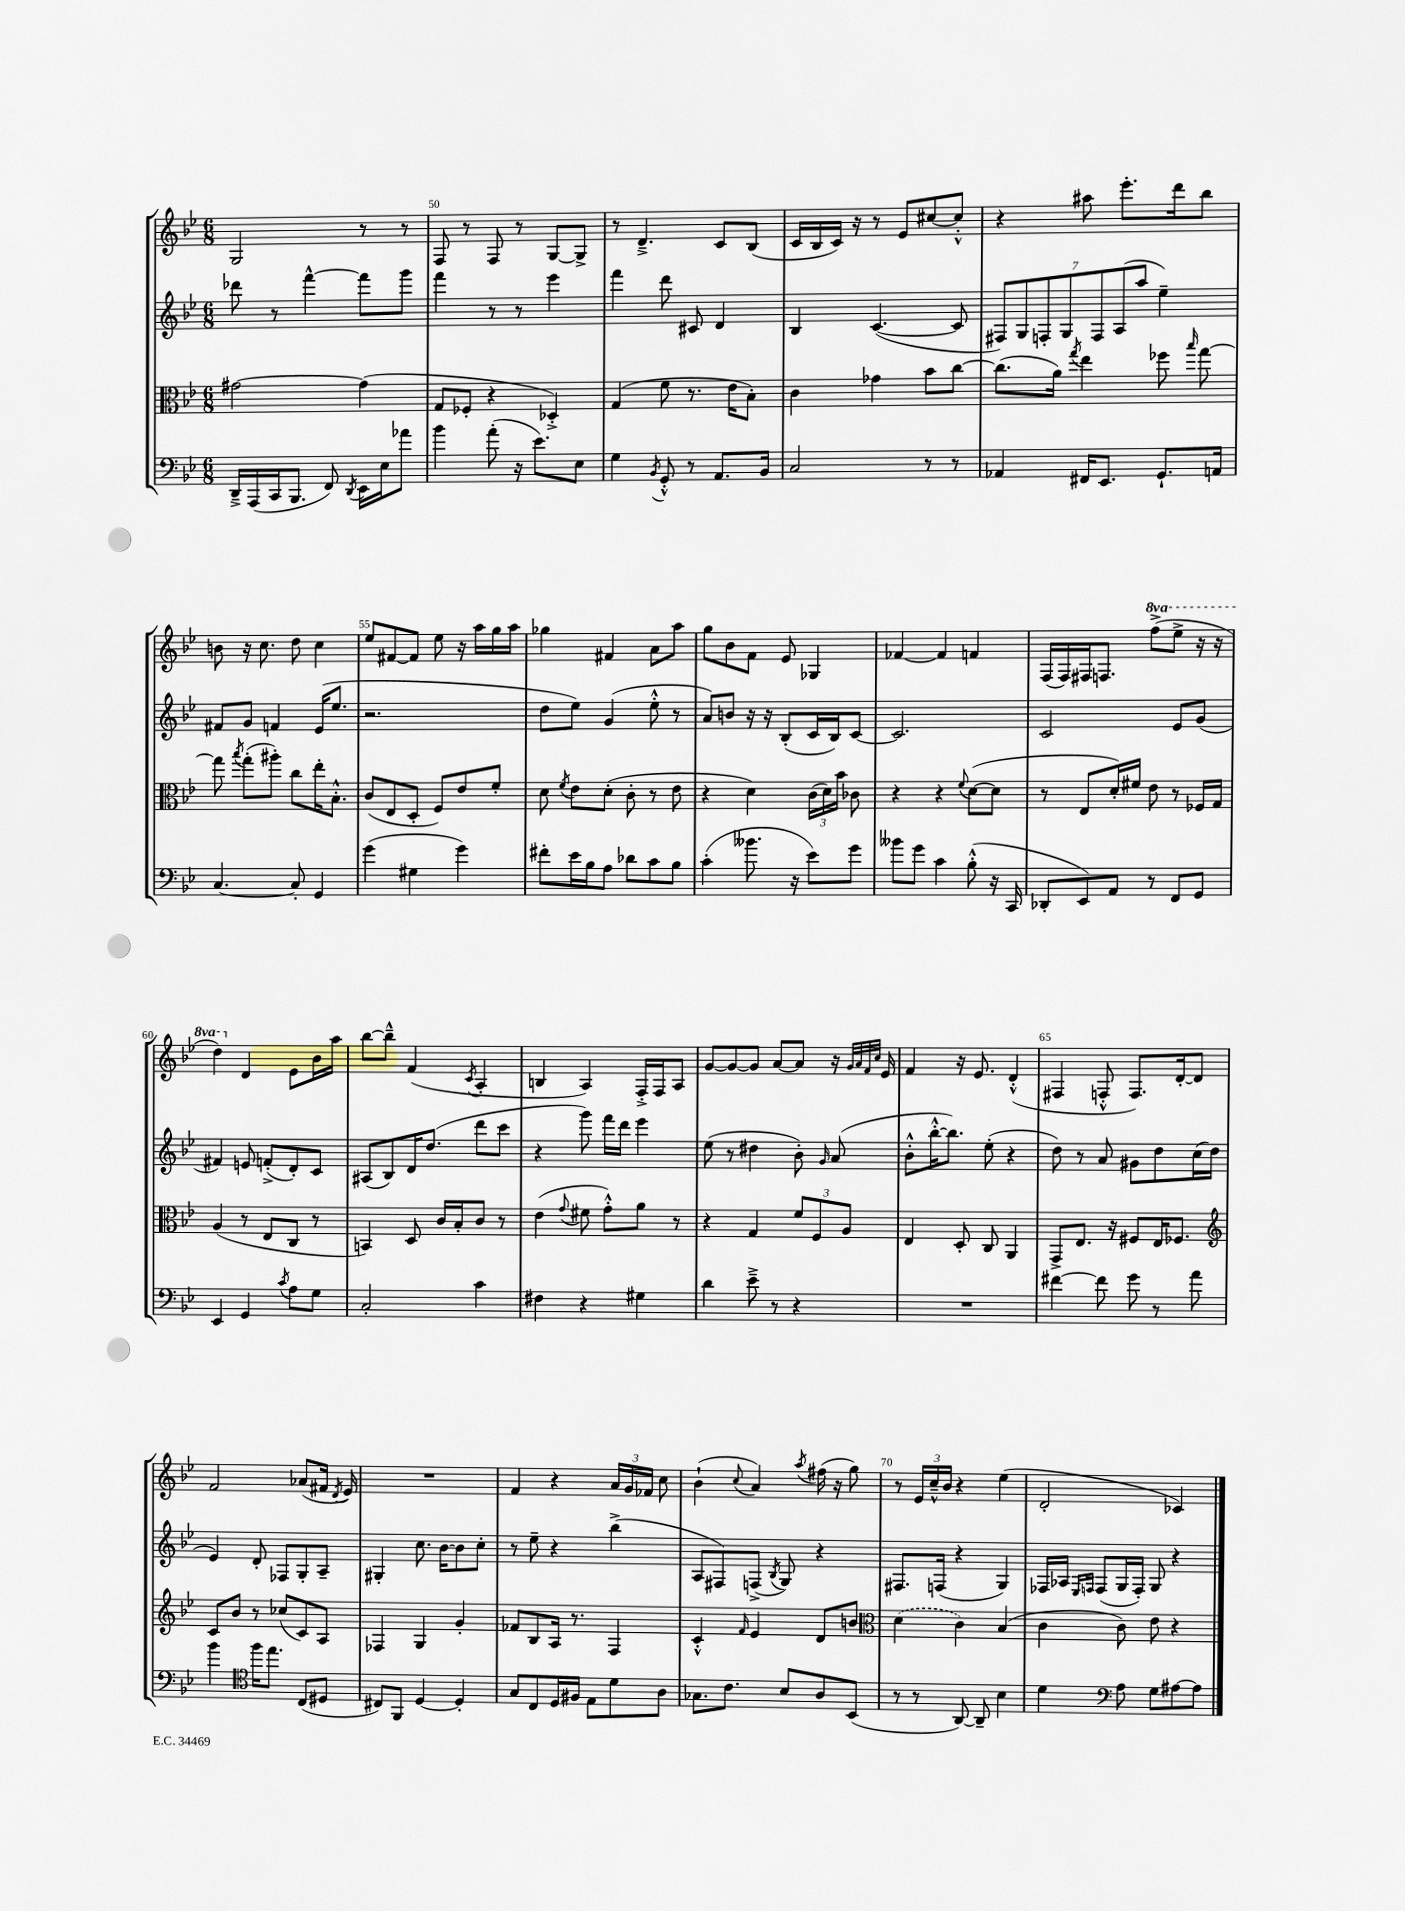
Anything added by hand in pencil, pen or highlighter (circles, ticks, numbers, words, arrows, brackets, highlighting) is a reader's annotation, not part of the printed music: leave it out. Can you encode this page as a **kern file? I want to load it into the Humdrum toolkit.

**kern	**kern	**kern	**kern
*part4	*part3	*part2	*part1
*staff4	*staff3	*staff2	*staff1
*clefF4	*clefC3	*clefG2	*clefG2
*k[b-e-]	*k[b-e-]	*k[b-e-]	*k[b-e-]
*M6/8	*M6/8	*M6/8	*M6/8
=49	=49	=49	=49
16DD~^/LL	[2g#X\	8ddd-X\	2G/
(16AAA/	.	.	.
16CC/J	.	8r	.
8.BBB-/J	.	.	.
.	.	[4fff^^\	.
8FF/)	.	.	.
8qDD/	.	.	.
16EE-\LL	(4g#\]	8fff\L]	8r
16E-\J	.	.	.
8a-X\J	.	8ggg\J	8r
=50	=50	=50	=50
4b-\	8G/L	4fff\	8F/
.	8F-X'/J	.	8r
(8a'\	4r	8r	8F/
16r	.	8r	8r
8.e-\L)	.	.	.
.	4D-X'^/)	4eee-\	[8G/L
8E-\J	.	.	8G^/J]
=51	=51	=51	=51
4G\	(4G/	4fff\	8r
.	.	.	4.d~^/
8qBB-/	.	.	.
8GG'^^/	8f\	8ddd\	.
8r	8.r	8c#X/	.
8.AA/L	.	4d/	8c/L
.	16e-\KL	.	.
.	8B-'\J)	.	(8B-/J
16BB-/Jk	.	.	.
=52	=52	=52	=52
2C/	4c\	4B-/	16c/LL
.	.	.	16B-/
.	.	.	16c/JJ)
.	.	.	16r
.	4g-X\	([4.c/	8r
.	.	.	8e-/L
8r	8b-\L	.	[8cc#X/
8r	[8cc\J	8c/]	8cc#'^^/J]
=53	=53	=53	=53
4AA-X/	(8.cc\L]	14F#X/L)	4r
.	.	14G/	.
.	.	14Fn'/	.
.	16a\Jk)	.	.
.	.	14G/	.
.	8qgg/	.	.
16FF#X/KL	4ee-\	.	8aa#X\
.	.	14F/	.
8.EE-/J	.	.	.
.	.	(14A/	.
.	.	.	8.eee-'\L
.	.	14aa/J	.
8.GG`/L	8ff-X\	4ee-~\)	.
.	.	.	16ddd\k
.	16qqbb-/	.	.
.	[8gg\	.	8bb-\J
16AAn/Jk	.	.	.
!!LO:LB:g=z
=54	=54	=54	=54
[4.C/	8gg\]	8f#X/L	8bn\
.	8qbb-/	.	.
.	(8gg'\L	8g/J	16r
.	.	.	8.cc\
.	8aa#X'\J)	4fn/	.
8C'/]	8cc\L	.	8dd\
4GG/	16ee-'\K	(16e-/KL	4cc\
.	8.B-'^^\J	8.ee-/J	.
=55	=55	=55	=55
(4g\	(8c/L	2.r	8ee-/L
.	8E-/	.	[8f#X/
4G#X\	8D'/J	.	8f#/J]
.	8F/L)	.	8ee-\
4g\)	8e-/	.	16r
.	.	.	16aa\LL
.	8f'/J	.	16gg\
.	.	.	16aa\JJ
=56	=56	=56	=56
8f#X'\L	8d\	8dd\L	4gg-X\
.	8qf/	.	.
16e-\L	8e-\L	8ee-\J)	.
16B-\J	.	.	.
8A\J	(8d'\J	(4g/	4f#X/
8d-X\L	8c'\	.	.
8c\	8r	8ee-'^^\	8a\L
8B-\J	8e-\	8r	8aa\J
=57	=57	=57	=57
(4c'\	4r	8a/L)	8gg\L
.	.	8bn/J	8b-\
8.b--X\	4d\)	16r	8f\J
.	.	16r	.
.	.	(8B-'/L	8e-/
16r	.	.	.
8e-\L)	(24c\LL	16c/L	4G-X/
.	24d\)	.	.
.	.	16B-/J)	.
.	24b-\JJ	.	.
8g\J	8c-X\	[8c/J	.
=58	=58	=58	=58
8b--X\L	4r	2.c/]	[4f-X/
8g\J	.	.	.
4c\	4r	.	4f-/]
.	8qqf/	.	.
(8B-'^^\	([8d\L	.	4fn/
16r	8d\J]	.	.
16CC/	.	.	.
=59	=59	=59	=59
8DD-X'/L	8r	2c/	(16F/LL
.	.	.	16F/)
8EE-/)	8E-/L	.	16F#X/J
.	.	.	8.Fn/J
8AA/J	16d'/L)	.	.
.	16f#X/JJ	.	.
*	*	*	*8va
8r	8e-\	.	(8fff^\L
8FF/L	8r	8e-/L	8eee-^\J
8GG/J	16F-X/LL	(8g/J	16r
.	16G/JJ	.	16r
!!LO:LB:g=z
=60	=60	=60	=60
4EE-/	(4A/	4f#X/)	4ddd\)
*	*	*	*X8va
4GG/	8r	8en/	4d/
.	8E-/L	(8fn'^/L	.
8qc/	.	.	.
8A\L	8C/J	8d'/)	8e-\L
8G\J	8r	8c/J	16b-\L
.	.	.	16aa\JJ
=61	=61	=61	=61
2C'/	4BBn/)	(8A#X/L	[8bb-\L
.	.	8B-/)	8bb-~^^\J]
.	8D/	16d/K	(4f/
.	.	(8.dd/J	.
.	16c/LL	.	.
.	16B-'/J	.	.
.	.	.	8qc/
4c\	8c/J	8ddd\L	4A'/
.	8r	8ccc\J	.
=62	=62	=62	=62
4F#X\	(4e-\	4r	4Bn/
.	8qqg/	.	.
4r	8f#X\	8ggg\)	4A/)
.	8g'^^\L)	16fff\LL	.
.	.	16ddd\JJ	.
4G#X\	8a\J	4eee-\	16F'^/LL
.	.	.	16F/J
.	8r	.	8A/J
=63	=63	=63	=63
4d\	4r	(8ee-\	[8g/L
.	.	8r	8g/_
8e-~^\	4G/	4dd#X\	8g/J]
8r	.	.	[8a/L
4r	12f/L	8b-'\)	8a/J]
.	12F/	.	.
.	.	16qqg/	.
.	.	(8a/	16r
.	12A/J	.	.
.	.	.	32qqg/LLL
.	.	.	32qqa/
.	.	.	32qqf/
.	.	.	32qqcc/JJJ
.	.	.	16e-/
=64	=64	=64	=64
2.r	4E-/	8b-'^^\L	4f/
.	.	[16bb-'^^\K	.
.	.	8.bb-\J])	.
.	8D'/	.	16r
.	.	.	8.e-/
.	8C/	(8ee-'\	.
.	4AA/	4r	(4d'^^/
=65	=65	=65	=65
[4f#X\	8GG^/L	8dd\)	4F#X/
.	8.E-/J	8r	.
8f#\]	.	8a/	8Fn'^^/
.	16r	.	.
8g\	8F#X/L	8g#X\L	8.F/L)
8r	16E-/K	8dd\	.
.	8.F-X/J	.	[16d'/k
8a\	.	(16cc\L	8d/J]
.	.	16dd\JJ	.
!!LO:LB:g=z
=66	=66	=66	=66
*	*clefG2	*	*
4b-\	8c/L	4e-/)	2f/
.	8b-/J	.	.
*clefC4	*	*	*
16ff\KL	8r	8d'/	.
8.ee-\J	.	.	.
.	(8cc-X/L	8F-X/L	.
(8C/L	8c/)	8G'/	(8a-X/L
8D#X/J	8A/J	8A~/J	16f#X/Jk
.	.	.	8qd/
.	.	.	16e-/)
=67	=67	=67	=67
8C#X/L)	4F-X/	4G#X'/	2.r
8FF/J	.	.	.
[4D/	4G/	8.cc\	.
.	.	[16b-\KL	.
4D'/]	4g'/	8b-\]	.
.	.	8cc'\J	.
=68	=68	=68	=68
8G/L	8f-X/L	8r	4f/
8C/	8B-/	8ee-~\	.
16D/L	16A/Jk	4r	4r
16F#X/JJ	8.r	.	.
8E-\L	.	.	.
8d\	4F/	(4bb-^\	24a/LL
.	.	.	24g/
.	.	.	24f-X/JJ
8A\J	.	.	8cc\
=69	=69	=69	=69
8.G-X\L	4c'^^/	8A/L	(4b-`\
.	.	8F#X/)	.
8.c\J	.	.	.
.	16qqf/	.	8qqcc/
.	4e-/	(8Fn^/J	4a/)
.	.	8qB-/	.
8B-/L	.	8G/)	.
.	.	.	8qaa/
8A/	8d/L	4r	(16ff#X\
.	.	.	16r
(8BB-/J	8bn/J	.	8gg\)
=70	=70	=70	=70
*	*clefC3	*	*
8r	(4d\	8.F#X/L	8r
8r	.	.	24e-/LL
.	.	.	24cc~^^/
.	.	(16Fn/Jk	.
.	.	.	24b-/JJ
[8AA/)	4c\)	4r	4r
8AA~/]	.	.	.
4B-\	(4B-/	4G/)	(4ee-\
=71	=71	=71	=71
4d\	4c\	16F-X/LL	2d'/
.	.	16A-X/JJ	.
.	.	16qqE-/LL	.
.	.	16qqFn/JJ	.
.	.	(8F/L	.
*clefF4	*	*	*
8A\	8c\)	16G/L	.
.	.	16F'/JJ)	.
8G\L	8e-\	8G/	.
[8A#X\	4r	4r	4c-X/)
8A#\J]	.	.	.
==	==	==	==
*-	*-	*-	*-
